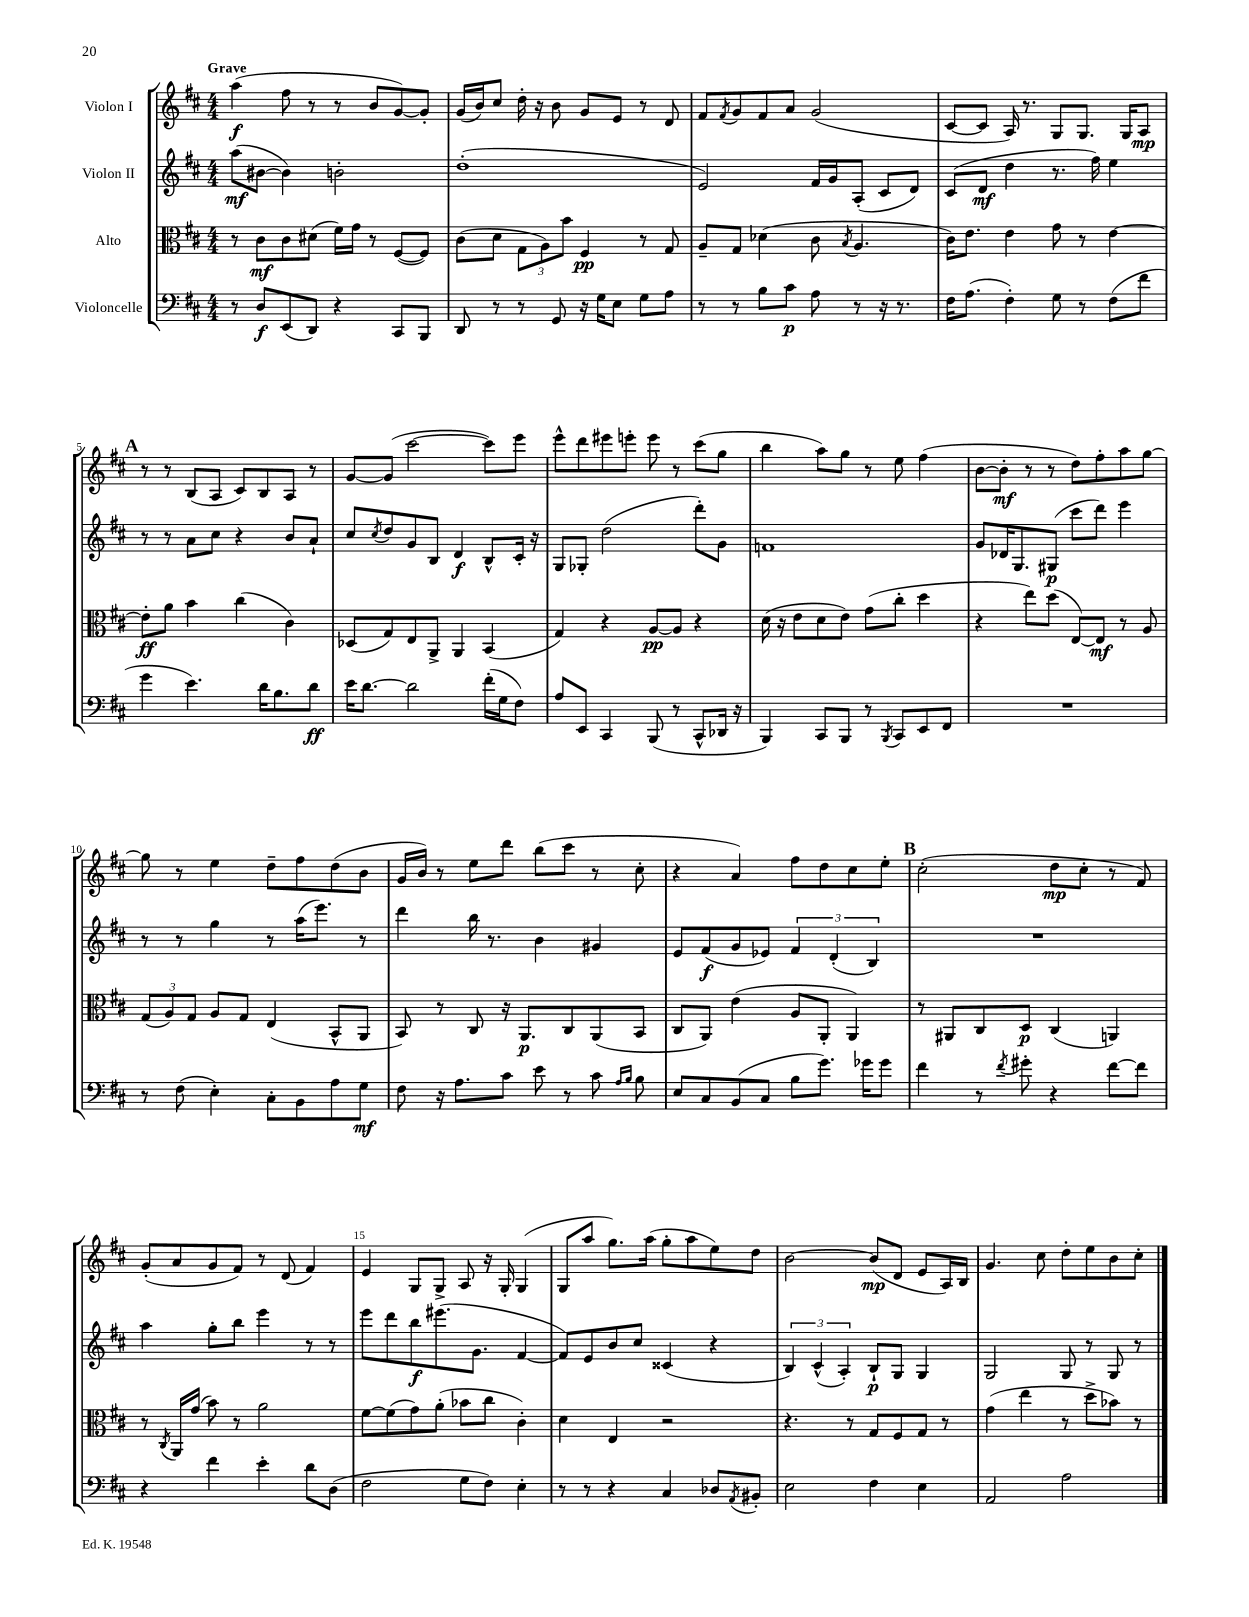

**kern	**kern	**kern	**kern
*staff4	*staff3	*staff2	*staff1
*clefF4	*clefC3	*clefG2	*clefG2
*k[f#c#]	*k[f#c#]	*k[f#c#]	*k[f#c#]
*M4/4	*M4/4	*M4/4	*M4/4
8r	8r	(8aa	(4aa
8D	8c#	[8b#	.
(8EE	8c#	4b#])	8ff#
8DD)	(8d#	.	8r
4r	16f#)	2b'	8r
.	16g	.	.
.	8r	.	8b
8CC#	([8F#	.	[8g)
8BBB	8F#])	.	8g']
=	=	=	=
8DD	(8c#	(1dd'	(16g
.	.	.	16b)
8r	8d	.	8cc#
8r	12G	.	16dd'
.	.	.	16r
.	12A)	.	.
8GG	.	.	8b
.	12b	.	.
16r	4F#	.	8g
16G	.	.	.
8E	.	.	8e
8G	8r	.	8r
8A	8G	.	8d
=	=	=	=
8r	8A~	2e)	8f#
.	.	.	8qf#
8r	8G	.	8g
8B	(4d-	.	8f#
8c#	.	.	8a
8A	8c#	16f#	(2g
.	.	16g	.
.	8qB	.	.
8r	4.A	(8A'	.
16r	.	8c#	.
8.r	.	.	.
.	.	8d)	.
=	=	=	=
16F#	16c#)	(8c#	[8c#
(8.A	8.e	.	.
.	.	8d	8c#]
4F#')	4e	4dd	16A)
.	.	.	8.r
8G	8g	8.r	8G
8r	8r	.	8.G
.	.	16ff#)	.
(8F#	[4e	4ee	.
.	.	.	16G
8f#	.	.	8A
=	=	=	=
4g	8e']	8r	8r
.	8a	8r	8r
4.e)	4b	8a	(8B
.	.	8cc#	8A
.	(4cc#	4r	8c#)
16d	.	.	8B
8.B	.	.	.
.	4c#)	8b	8A
8d	.	8a`	8r
=	=	=	=
16e	(8D-	8cc#	[8g
[8.d	.	.	.
.	.	8qcc#	.
.	8G)	8dd	(8g]
2d]	8E	8g	[2ccc#
.	8AA^	8B	.
.	4AA	4d	.
(16f#'	(4BB	8B^^	8ccc#])
16G	.	.	.
8F#)	.	16c#'	8eee
.	.	16r	.
=	=	=	=
8A	4G)	8G	8eee^^
8EE	.	8G-'	8ddd
4CC#	4r	(2dd	8eee#
.	.	.	8eee'
(8BBB	[8A	.	8eee
8r	8A]	.	8r
8CC#^^	4r	8ddd')	(8ccc#
16DD-	.	8g	8gg
16r	.	.	.
=	=	=	=
4BBB)	(16d	1f	4bb
.	16r	.	.
.	8e	.	.
8CC#	8d	.	8aa)
8BBB	8e)	.	8gg
8r	(8g	.	8r
8qBBB	.	.	.
8CC#	8cc#'	.	8ee
8EE	4dd	.	(4ff#
8FF#	.	.	.
=	=	=	=
1r	4r	8g	[8b
.	.	16d-	8b']
.	.	8.G	.
.	8ee)	.	8r
.	(8dd	(8G#	8r
.	[8E)	8ccc#	8dd)
.	8E]	8ddd)	8ff#'
.	8r	4eee	8aa
.	8A	.	[8gg
=	=	=	=
8r	(12G	8r	8gg]
.	12A)	.	.
(8F#	.	8r	8r
.	12G	.	.
4E')	8A	4gg	4ee
.	8G	.	.
8C#'	(4E	8r	8dd~
8BB	.	(16aa	8ff#
.	.	8.eee)	.
8A	8BB^^	.	(8dd
8G	8AA	8r	8b
=	=	=	=
8F#	8BB)	4ddd	16g
.	.	.	16b)
16r	8r	.	8r
8.A	.	.	.
.	8C#	16bb	8ee
.	.	8.r	.
8c#	16r	.	8ddd
.	8.AA	.	.
8e	.	4b	(8bb
8r	8C#	.	8ccc#
8c#	(8AA	4g#	8r
16qqA	.	.	.
16qqB	.	.	.
8B	8BB	.	8cc#'
=	=	=	=
8E	8C#	8e	4r
8C#	8AA)	(8f#	.
(8BB	(4e	8g	4a)
8C#	.	8e-)	.
8B	8A	6f#	8ff#
8.g)	8AA'	.	8dd
.	.	(6d'	.
.	4AA)	.	8cc#
16g-	.	.	.
.	.	6B)	.
8g-	.	.	8ee'
=	=	=	=
4f#	8r	1r	(2cc#'
.	8AA#	.	.
8r	8C#	.	.
8qf#	.	.	.
8g#'	8D	.	.
4r	(4C#	.	8dd
.	.	.	8cc#'
[8f#	4AA)	.	8r
8f#]	.	.	8f#)
=	=	=	=
4r	8r	4aa	(8g'
.	8qC#	.	.
.	16AA	.	8a
.	(16g	.	.
4f#	8b)	8gg'	8g
.	8r	8bb	8f#)
4e'	2a	4eee	8r
.	.	.	(8d
8d	.	8r	4f#)
(8D	.	8r	.
=	=	=	=
2F#	[8f#	8eee	4e
.	(8f#]	8ddd	.
.	8g)	8bb	8G
.	(8a'	(8.eee#	8G^
8G	8b-	.	8A
.	.	8.g	.
8F#)	8cc#	.	16r
.	.	.	16G'
4E'	4c#')	[4f#	(4G
=	=	=	=
8r	4d	8f#])	8G
8r	.	8e	8aa
4r	4E	8b	8.gg)
.	.	8cc#	.
.	.	.	(16aa
4C#	2r	(4c##	8gg'
.	.	.	8aa
8D-	.	4r	8ee)
8qAA	.	.	.
8BB#'	.	.	8dd
=	=	=	=
2E	4.r	6B)	[2b
.	.	(6c#^^	.
.	.	6A')	.
.	8r	.	.
4F#	8G	8B`	(8b]
.	8F#	8G	8d
4E	8G	4G	8e
.	8r	.	16A)
.	.	.	16B
=	=	=	=
2AA	(4g	2G	4.g
.	4ee	.	.
.	.	.	8cc#
2A	8r	8G	8dd'
.	8dd^	8r	8ee
.	8b-)	8G	8b
.	8r	8r	8cc#'
==	==	==	==
*-	*-	*-	*-
